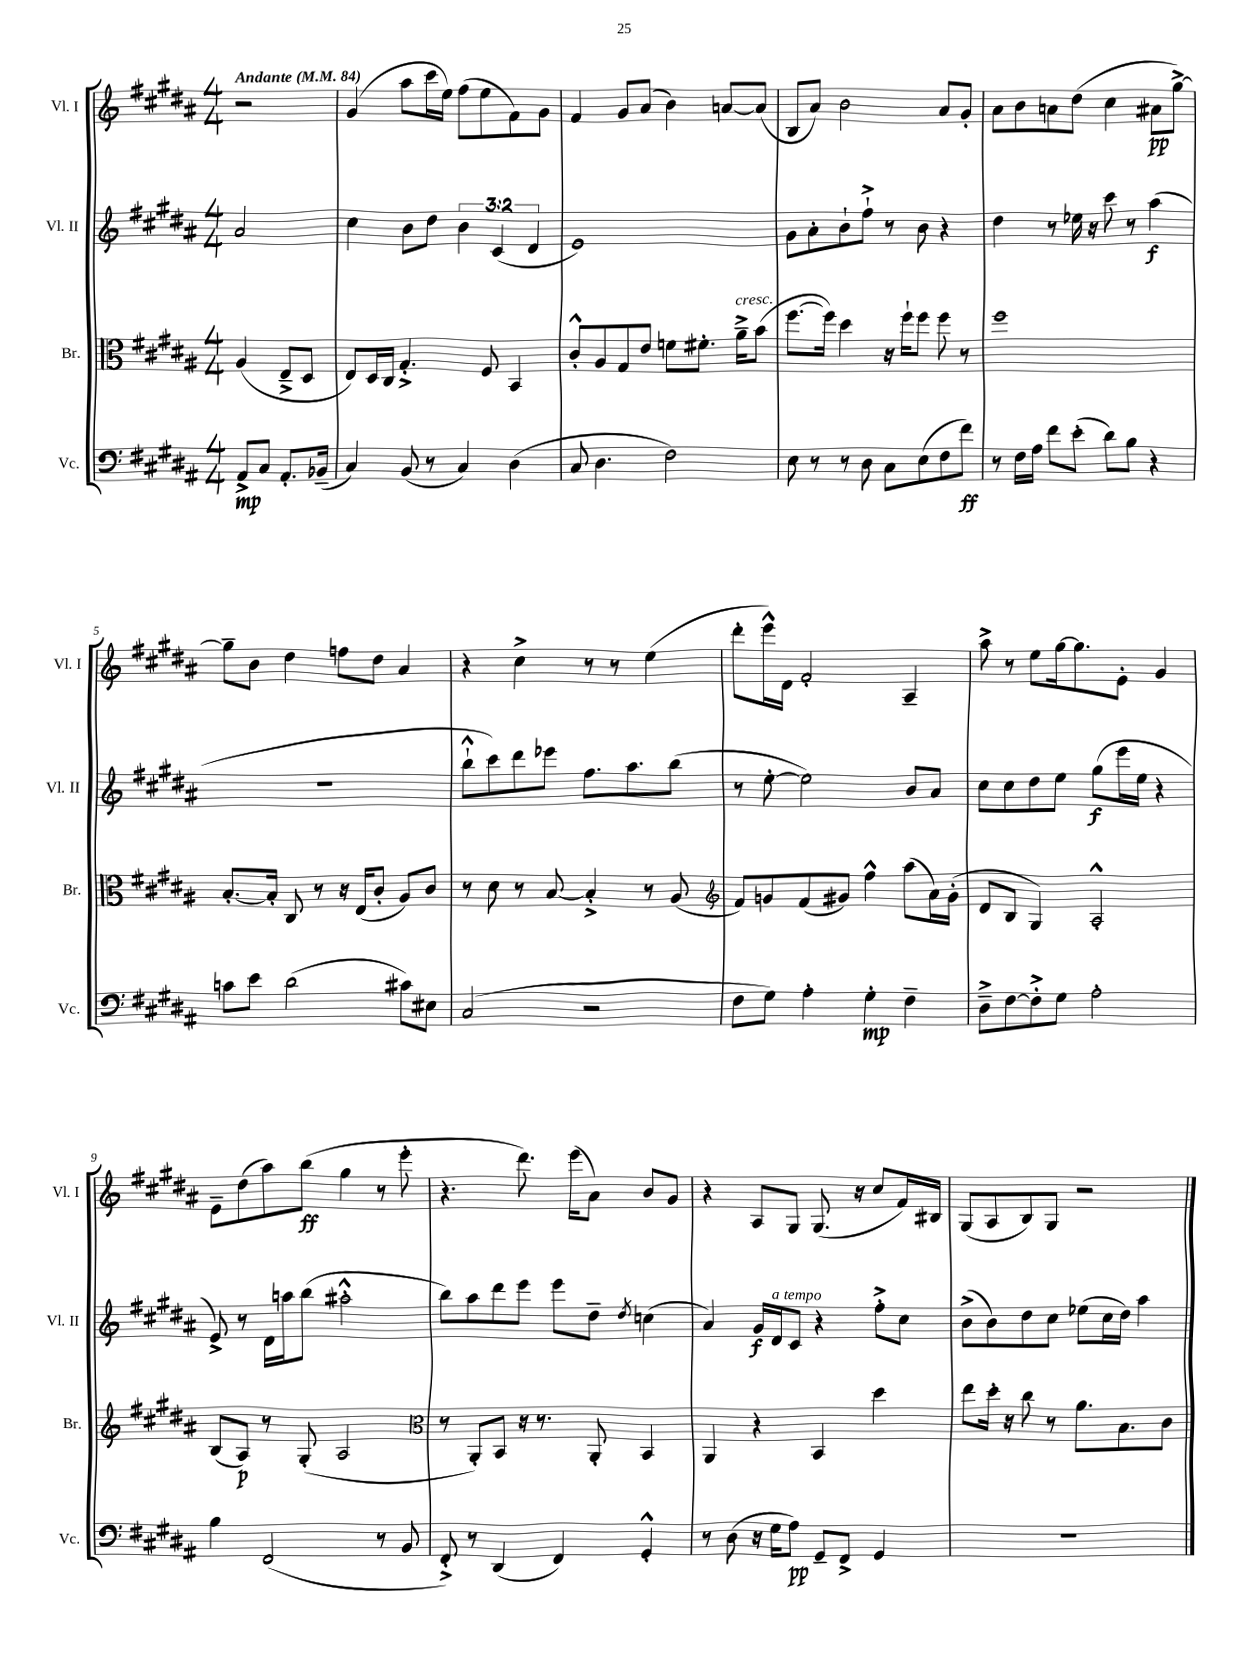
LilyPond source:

<<
\new StaffGroup <<
\new Staff = "s0" \with { instrumentName = "Vl. I" shortInstrumentName = "Vl. I" } {
    \clef treble \key b \major \numericTimeSignature \time 4/4 \partial 2 \tempo "Andante" 4 = 84
    r2 |
    gis'4( ais''8 cis'''16 e''16) fis''8( e''8 fis'8) gis'8 |
    fis'4 gis'8 ais'8( b'4) a'8~ a'8( |
    b8 ais'8) b'2 ais'8 gis'8-. |
    ais'8 b'8 a'8 dis''8( cis''4 ais'8\pp gis''8~->) |
    gis''8-- b'8 dis''4 f''8 dis''8 ais'4 |
    r4 cis''4-> r8 r8 e''4( |
    dis'''8-. e'''16-^) dis'16 fis'2-. ais4-- |
    ais''8-> r8 e''8 gis''16~ gis''8. e'8-. gis'4 |
    e'8-- dis''8( ais''8) b''8\ff( gis''4 r8 e'''8-. |
    r4. dis'''8.) e'''16( ais'8) b'8 gis'8 |
    r4 ais8 gis8 gis8.( r16 cis''8 fis'16) bis16 |
    gis8( ais8 b8) gis8 r2 \bar "|." |
}
\new Staff = "s1" \with { instrumentName = "Vl. II" shortInstrumentName = "Vl. II" } {
    \clef treble \key b \major \numericTimeSignature \time 4/4 \override Staff.TupletNumber.text = #tuplet-number::calc-fraction-text \partial 2
    ais'2 |
    cis''4 b'8 dis''8 \tuplet 3/2 { b'4 cis'4( dis'4 } |
    e'1) |
    gis'8 ais'8-. b'8-! fis''8-!-> r8 b'8 r4 |
    dis''4 r8 ees''16 r16 cis'''8 r8 ais''4\f( |
    R1 |
    b''8-!-^ cis'''8) dis'''8 ees'''8 fis''8. ais''8. b''8( |
    r8 e''8~-. e''2) b'8 ais'8 |
    cis''8 cis''8 dis''8 e''8 gis''8\f( e'''16 e''16 r4 |
    e'8->) r8 dis'16 a''16 b''8( ais''2-.-^ |
    b''8) ais''8 dis'''8 e'''8 e'''8 dis''8-- \acciaccatura { dis''8 } c''4( |
    ais'4) gis'16\f dis'16^\markup { \italic "a tempo" } cis'8 r4 fis''8-.-> cis''8 |
    b'8->( b'8) dis''8 cis''8 ees''8( cis''16 dis''16) ais''4 \bar "|." |
}
\new Staff = "s2" \with { instrumentName = "Br." shortInstrumentName = "Br." } {
    \clef alto \key b \major \numericTimeSignature \time 4/4 \partial 2
    ais4( e8---> dis8 |
    e8) dis16 cis16 gis4.-.-> fis8 b,4 |
    cis'8-.-^ ais8 gis8 e'8 f'8 fis'8.-. ais'16--->^\markup { \italic "cresc." } b'8( |
    fis''8.~ fis''16) dis''4 r16 fis''16-! fis''8 fis''8 r8 |
    fis''1 |
    b8.~-. b16-. cis8 r8 r16 e16( cis'8-. ais8) cis'8 |
    r8 dis'8 r8 b8~ b4-.-> r8 ais8( |
    \clef treble fis'8) g'8 fis'8( gis'8) fis''4-^ ais''8( ais'16) gis'16-.( |
    dis'8 b8 gis4) ais2-.-^ |
    b8( ais8\p) r8 gis8-.( ais2 |
    \clef alto r8 ais,8-.) b,8 r16 r8. ais,8-. b,4 |
    ais,4 r4 b,4 dis''4 |
    e''8 dis''16-. r16 cis''8 r8 ais'8. b8. cis'8 \bar "|." |
}
\new Staff = "s3" \with { instrumentName = "Vc." shortInstrumentName = "Vc." } {
    \clef bass \key b \major \numericTimeSignature \time 4/4 \partial 2
    ais,8->\mp cis8 ais,8.-. bes,16--( |
    cis4) b,8( r8 cis4) dis4( |
    cis8 dis4. fis2) |
    e8 r8 r8 dis8 cis8 e8( fis8 fis'8\ff) |
    r8 fis16 ais16 fis'8 e'8-.( dis'8) b8 r4 |
    c'8 e'8 dis'2( cis'8) eis8 |
    cis2( r2 |
    fis8 gis8) ais4-. gis4-.\mp fis4-- |
    dis8---> fis8~ fis8-.-> gis8 ais2-. |
    b4 fis,2( r8 b,8 |
    fis,8-.->) r8 dis,4( fis,4) gis,4-.-^ |
    r8 dis8( r16 gis16 ais8\pp) gis,8-- fis,8-> gis,4 |
    R1 \bar "|." |
}
>>
>>
